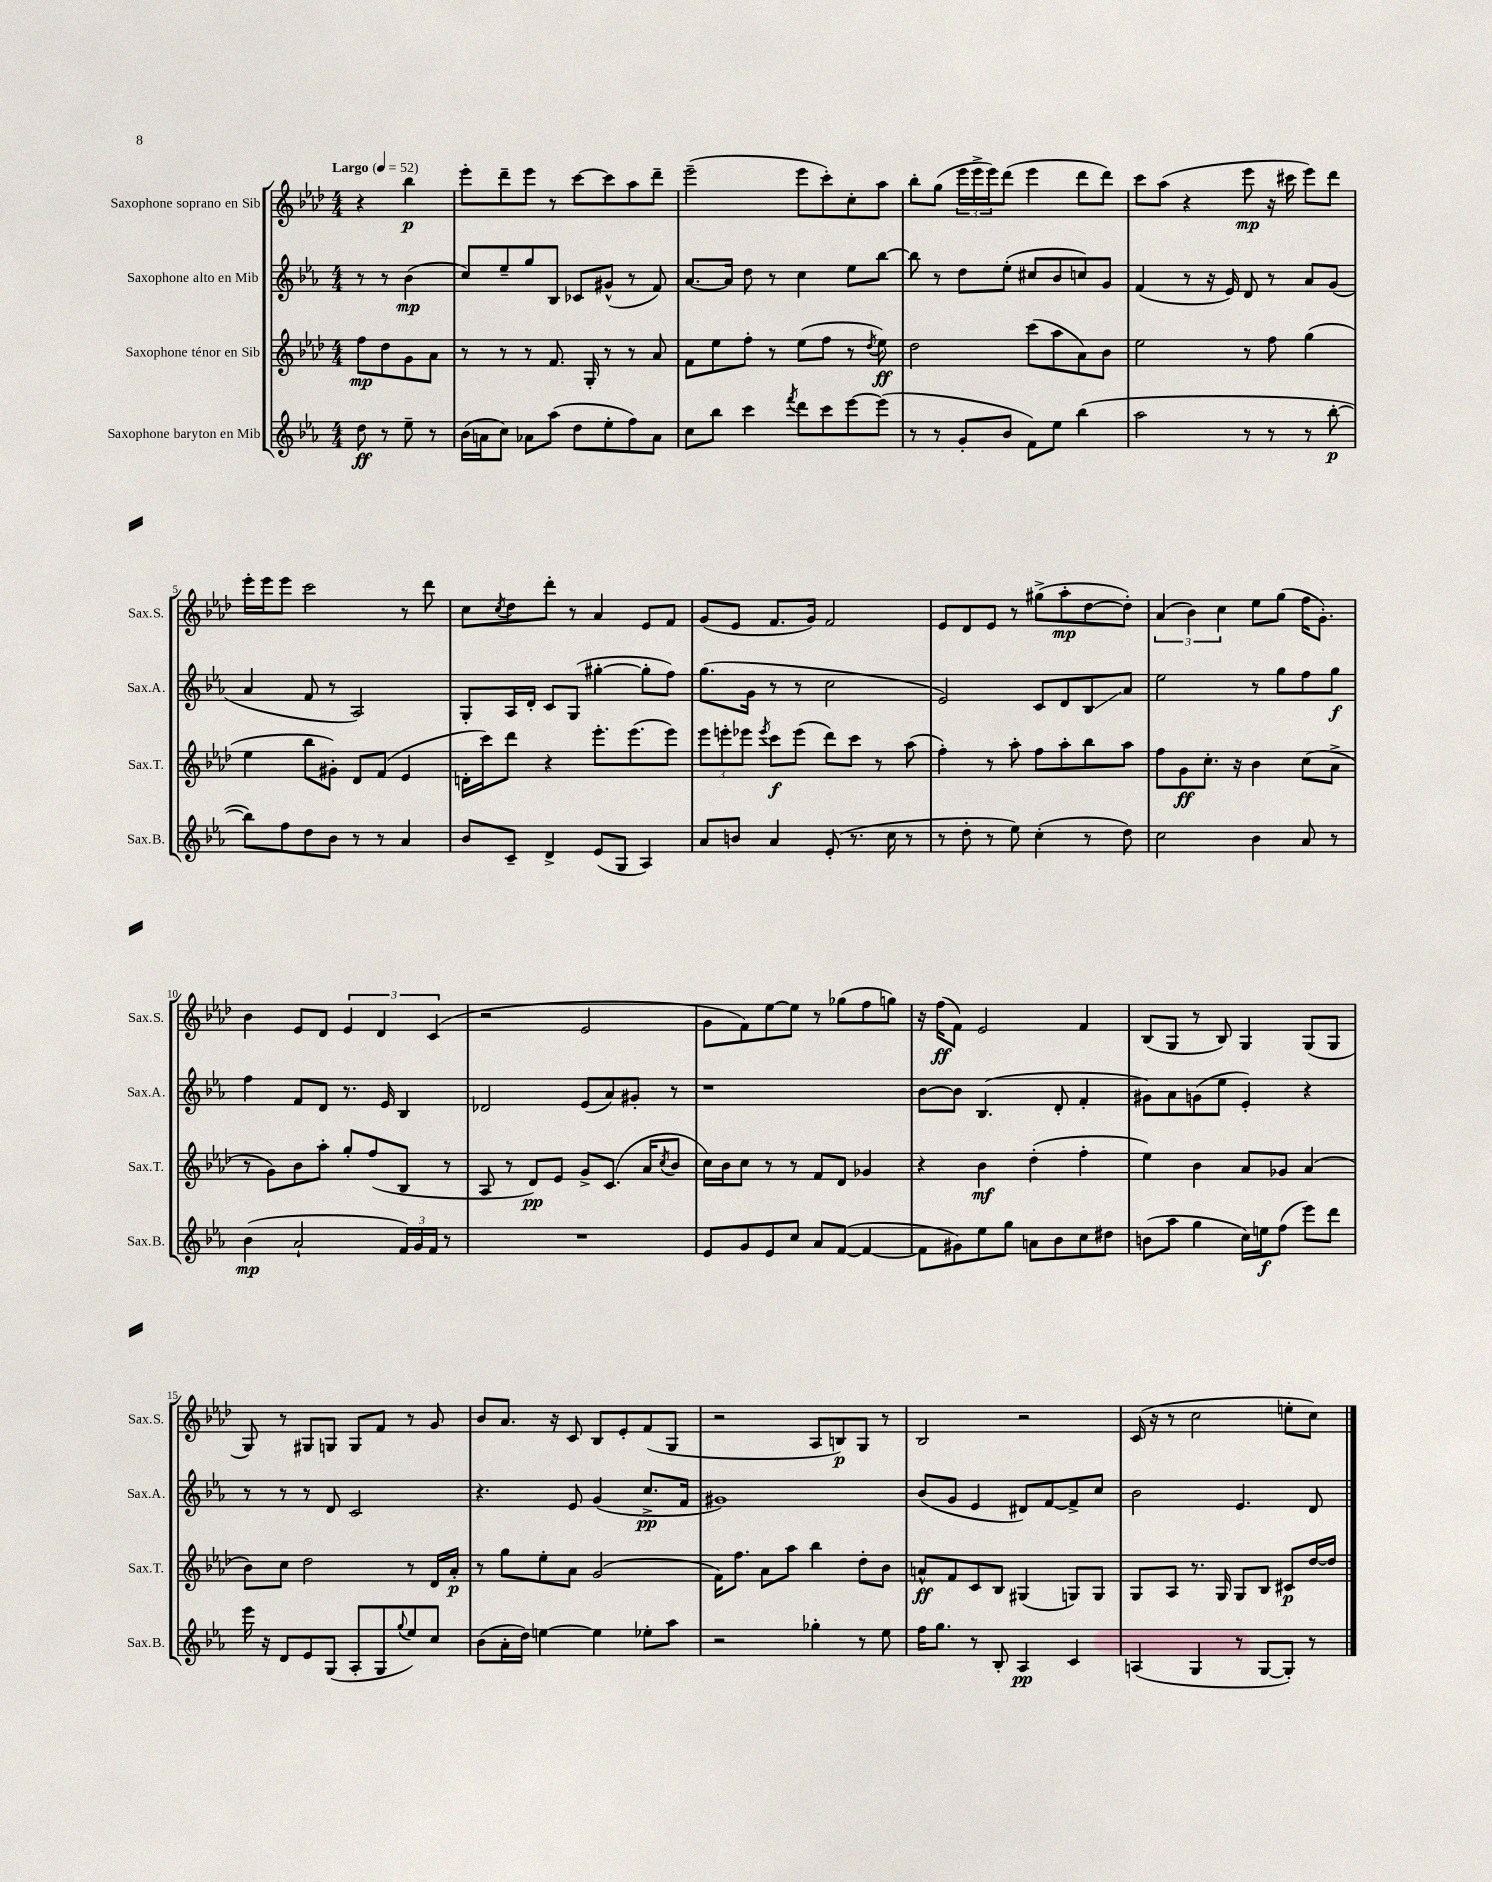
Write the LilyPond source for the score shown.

<<
\new StaffGroup <<
\new Staff = "s0" \with { instrumentName = "Saxophone soprano en Sib" shortInstrumentName = "Sax.S." } {
    \clef treble \key aes \major \numericTimeSignature \time 4/4 \partial 2 \tempo "Largo" 4 = 52
    r4 bes''4\p |
    ees'''8-. des'''8-- ees'''8 r8 c'''8~ c'''8 aes''8 des'''8-- |
    ees'''2--( ees'''8 c'''8-.) c''8-. aes''8 |
    bes''8-. g''8( \tuplet 3/2 { ees'''16 ees'''16-> ees'''16) } des'''8( ees'''4 des'''8 des'''8) |
    c'''8 aes''8( r4 ees'''8\mp r16 cis'''16 ees'''8) des'''8 |
    ees'''16-. ees'''16 ees'''8 c'''2 r8 des'''8 |
    c''8 \acciaccatura { c''8 } des''8 des'''8-. r8 aes'4 ees'8 f'8 |
    g'8( ees'8 f'8. g'16) f'2 |
    ees'8 des'8 ees'8 r8 gis''8->( aes''8-.\mp des''8~ des''8-.) |
    \tuplet 3/2 { aes'4( bes'4) c''4 } ees''8 g''8( f''16 g'8.-.) |
    bes'4 ees'8 des'8 \tuplet 3/2 { ees'4 des'4 c'4( } |
    r2 ees'2 |
    g'8 f'8) ees''8~ ees''8 r8 ges''8( f''8 g''8) |
    r16 f''16\ff( f'8) ees'2 f'4 |
    bes8( g8 r8 bes8) g4 g8( g8 |
    g8) r8 gis8 g8 g8 f'8 r8 g'8 |
    bes'8 aes'8. r16 c'8 bes8 ees'8-. f'8( g8 |
    r2 aes8 b8\p) g8 r8 |
    bes2 r2 |
    c'16( r16 r8 c''2 e''8-. c''8) \bar "|." |
}
\new Staff = "s1" \with { instrumentName = "Saxophone alto en Mib" shortInstrumentName = "Sax.A." } {
    \clef treble \key ees \major \numericTimeSignature \time 4/4 \partial 2
    r8 r8 bes'4\mp( |
    c''8) ees''8-- g''8 bes8 ces'8 gis'8-^( r8 f'8) |
    aes'8.~ aes'16 d''8 r8 c''4 ees''8 bes''8~ |
    bes''8 r8 d''8 ees''8-.( cis''8 bes'8 c''8) g'8 |
    f'4( r8 r16 ees'16) d'8 r8 aes'8 g'8( |
    aes'4 f'8 r8 aes2) |
    g8-. aes16 d'16-. c'8 g8( gis''4~-. gis''8-. f''8) |
    g''8.( g'16 r8 r8 c''2 |
    ees'2) c'8 d'8 bes8\glissando aes'8 |
    ees''2 r8 g''8 f''8 g''8\f |
    f''4 f'8 d'8 r8. ees'16 bes4 |
    des'2 ees'8( aes'8) gis'8-. r8 |
    r1 |
    bes'8~ bes'8 bes4.( d'8-. f'4-. |
    gis'8) aes'8 g'8( ees''8 ees'4-.) r4 |
    r8 r8 r8 d'8 c'2 |
    r4. ees'8 g'4( c''8.->\pp f'16 |
    gis'1) |
    bes'8( g'8 ees'4 dis'8) f'8~ f'8-> c''8 |
    bes'2 ees'4. d'8 \bar "|." |
}
\new Staff = "s2" \with { instrumentName = "Saxophone ténor en Sib" shortInstrumentName = "Sax.T." } {
    \clef treble \key aes \major \numericTimeSignature \time 4/4 \partial 2
    f''8\mp des''8 g'8 aes'8 |
    r8 r8 r8 f'8. g16-. r8 r8 aes'8 |
    f'8 ees''8 f''8-. r8 ees''8( f''8 r8 \acciaccatura { des''8 } ees''8\ff) |
    des''2 c'''8( aes''8 aes'8) bes'8 |
    ees''2 r8 f''8 g''4( |
    ees''4 bes''8 gis'8-.) des'8 f'8( ees'4 |
    d'16-. c'''16) des'''8 r4 ees'''8.-. ees'''8.( ees'''8) |
    \tuplet 3/2 { ees'''8 e'''8-. ees'''8 } \acciaccatura { ees'''8 } c'''8\f ees'''8( des'''8) c'''8 r8 aes''8( |
    f''4-.) r8 aes''8-. f''8 aes''8-. bes''8 aes''8 |
    f''8 g'8\ff c''8.-. r16 bes'4 c''8( aes'8-> |
    r8 g'8) bes'8 aes''8-. g''8-. f''8( bes8 r8 |
    aes8 r8 des'8\pp) ees'8 g'8-> c'8.( aes'16 \acciaccatura { c''8 } bes'8 |
    c''16) bes'16 c''8 r8 r8 f'8 des'8 ges'4 |
    r4 bes'4\mf des''4-.( f''4-. |
    ees''4) bes'4 aes'8 ges'8 aes'4( |
    bes'8) c''8 des''2 r8 des'16 aes'16-.\p |
    r8 g''8 ees''8-. aes'8 g'2( |
    f'16) f''8. aes'8 aes''8 bes''4 des''8-. bes'8 |
    a'8-^\ff f'8 c'8 bes8 gis4( g8) g8 |
    g8 aes8 r8. g16 g8 bes8 cis'8\p des''16~ des''16 \bar "|." |
}
\new Staff = "s3" \with { instrumentName = "Saxophone baryton en Mib" shortInstrumentName = "Sax.B." } {
    \clef treble \key ees \major \numericTimeSignature \time 4/4 \partial 2
    d''8\ff r8 ees''8-- r8 |
    bes'16( a'16 c''8) aes'8 aes''8( d''8 ees''8-. f''8) aes'8 |
    c''8 bes''8 c'''4 \acciaccatura { f'''8 } d'''8 c'''8 ees'''8~ ees'''8( |
    r8 r8 g'8-. bes'8 f'8) ees''8 bes''4( |
    aes''2 r8 r8 r8 bes''8~-.\p |
    bes''8) f''8 d''8 bes'8 r8 r8 aes'4 |
    bes'8 c'8-- d'4-> ees'8( g8 aes4) |
    aes'8 b'8 aes'4 ees'8-.( r8. c''16 r8 |
    r8 d''8-. r8 ees''8) c''4-.( r8 d''8) |
    c''2 bes'4 aes'8 r8 |
    bes'4\mp( aes'2-! \tuplet 3/2 { f'16) g'16 f'16 } r8 |
    R1 |
    ees'8 g'8 ees'8 c''8 aes'8 f'8~( f'4~ |
    f'8 gis'8) ees''8 g''8 a'8 bes'8 c''8 dis''8 |
    b'8( aes''8 g''4 c''16) e''16\f f''8( ees'''8) d'''8 |
    ees'''16 r16 d'8 ees'8 g8( aes8-. g8 \appoggiatura { g''8 } ees''8) c''8 |
    bes'8( aes'16-. d''16) e''4~ e''4 ees''8-. aes''8 |
    r2 ges''4-. r8 ees''8 |
    f''16 g''8. r8 bes8-. aes4\pp c'4 |
    a4( g4 r8 g8~ g8-.) r8 \bar "|." |
}
>>
>>
